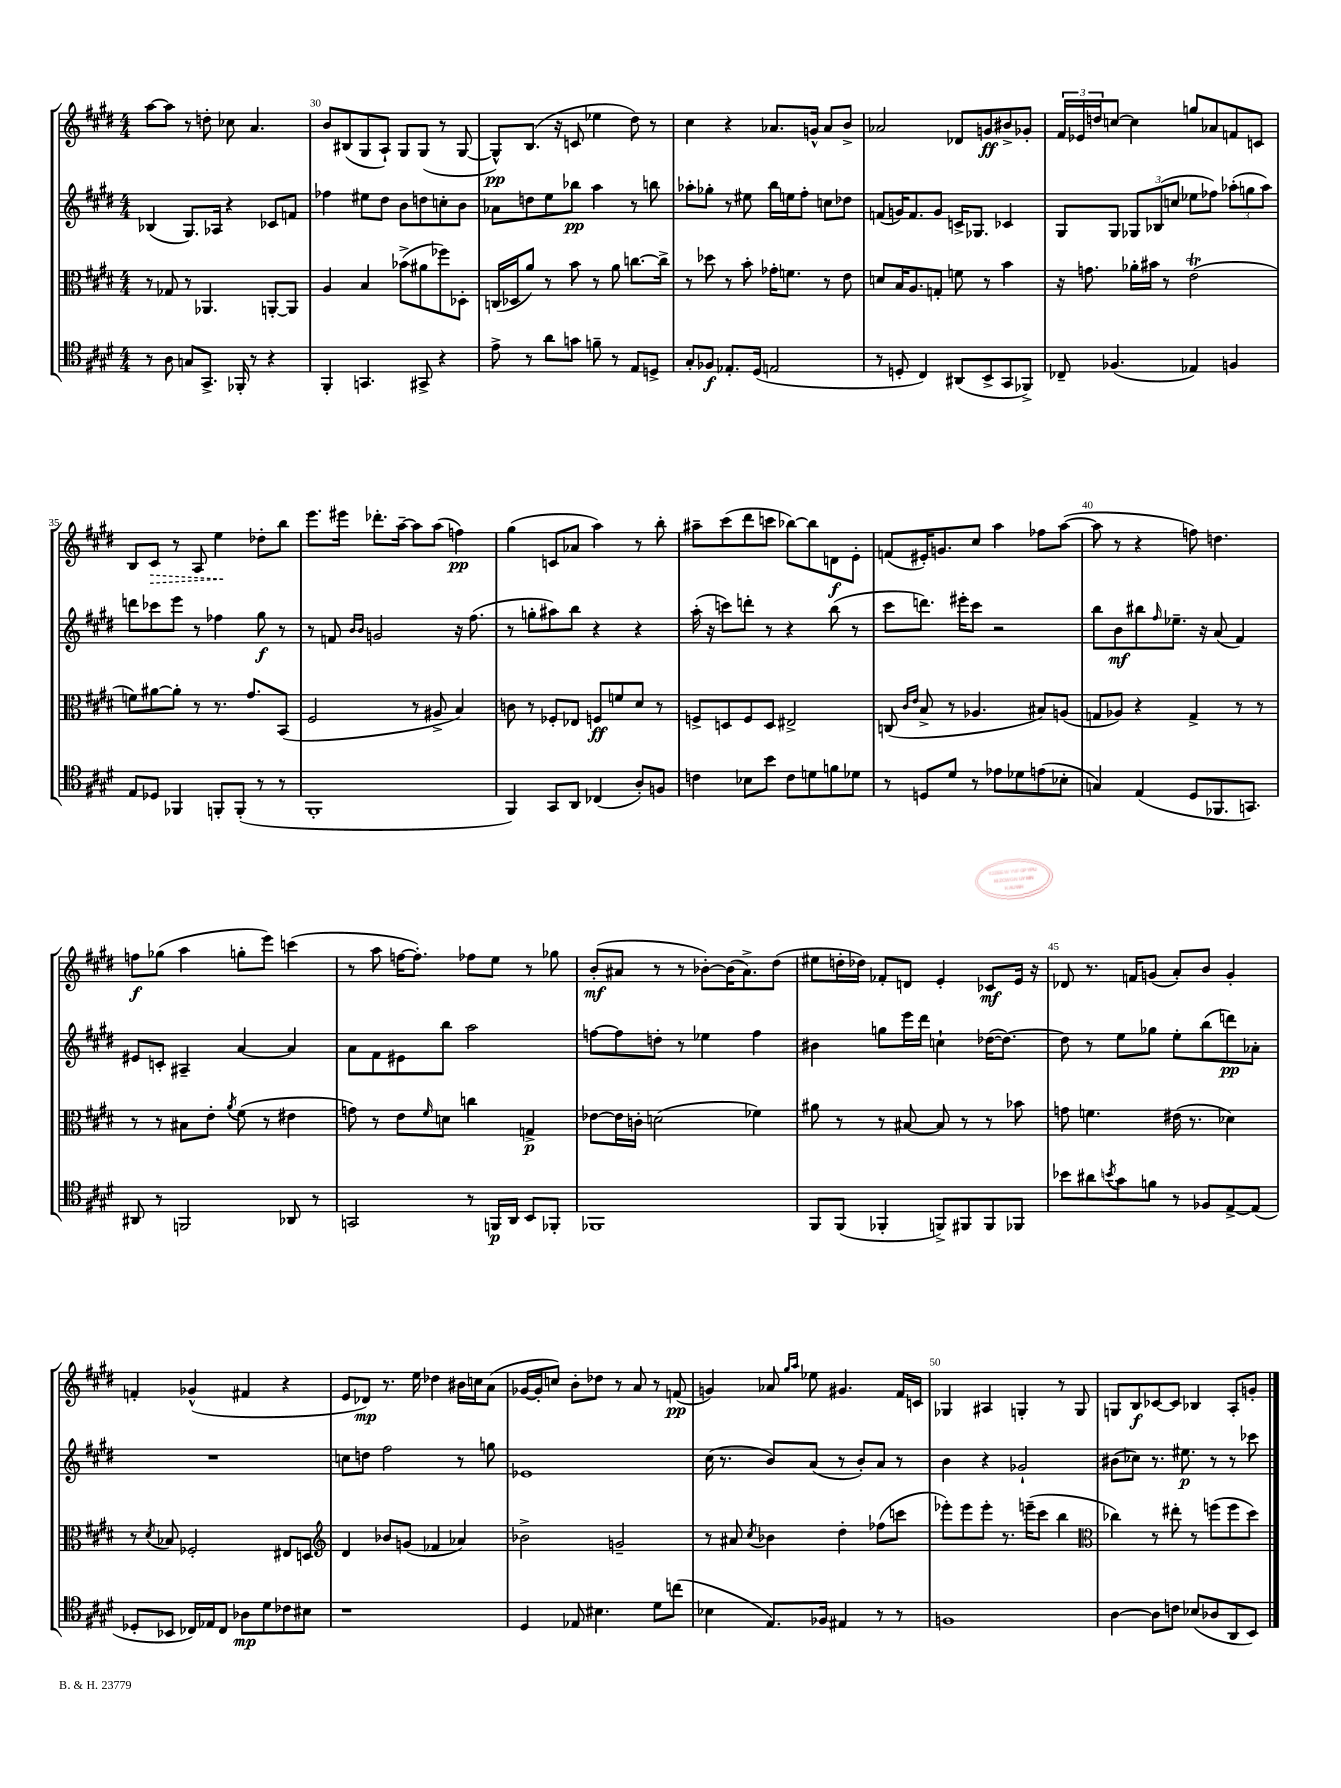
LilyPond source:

<<
\new StaffGroup <<
\new Staff = "s0" {
    \clef treble \key e \major \numericTimeSignature \time 4/4
    a''8~ a''8 r8 d''8-. ces''8 a'4. |
    b'8 bis8( gis8 a8-!) gis8 gis8( r8 gis8~ |
    gis8-^\pp) b8.( r16 c'8 ees''4 dis''8) r8 |
    cis''4 r4 aes'8. g'16-^ aes'8 b'8-> |
    aes'2 des'8 g'8\ff bis'8-> ges'8-. |
    \tuplet 3/2 { fis'16 ees'16 d''16 } c''8~ c''4 g''8 aes'8 f'8 c'8 |
    b8 \once \override Hairpin.style = #'dashed-line cis'8\> r8 a8 e''4\! des''8-. b''8 |
    e'''8. eis'''16 des'''8.-. a''16~-- a''8 a''8( f''4\pp) |
    gis''4( c'8 aes'8 a''4) r8 b''8-. |
    ais''8-- cis'''8( dis'''8 c'''8 bes''8~) bes''8 d'8\f e'8-. |
    f'8( eis'16-.) g'8. cis''8 a''4 fes''8 a''8~( |
    a''8 r8 r4 f''8) d''4. |
    f''8\f ges''8( a''4 g''8-. e'''8) c'''4( |
    r8 a''8 f''16~ f''8.-.) fes''8 e''8 r8 ges''8 |
    b'8-.\mf( ais'8 r8 r8 bes'8~-.) bes'16( ais'8.->) dis''8( |
    eis''8 d''16-. des''16) fes'8-. d'8 e'4-. ces'8\mf e'16 r16 |
    des'8 r8. f'16 g'8( a'8-.) b'8 g'4-. |
    f'4-. ges'4-^( fis'4 r4 |
    e'8 des'8\mp) r8. e''16 des''4 bis'16 c''16 a'8( |
    ges'16~ ges'16-. c''8) b'8-. des''8 r8 a'8 r8 f'8\pp( |
    g'4) aes'8 \grace { gis''16 a''16 } ees''8 gis'4. fis'16 c'16 |
    ges4 ais4 g4-. r8 g8 |
    g8 b8\f ces'8~ ces'8 bes4 a8-. g'8-. \bar "|." |
}
\new Staff = "s1" {
    \clef treble \key e \major \numericTimeSignature \time 4/4
    bes4( gis8.) aes16 r4 ces'8 f'8 |
    fes''4 eis''8 dis''8 b'8 d''8 c''8-. b'8 |
    aes'8 d''8 e''8 bes''8\pp a''4 r8 b''8 |
    aes''8-. ges''8-. r8 eis''8 b''16 e''16 fis''8-. c''8 des''8 |
    f'8( g'16) f'8. g'8 c'16-> ges8. ces'4 |
    gis8 gis8 \tuplet 3/2 { ges8 bes8( c''8 } ees''8 fes''8) \tuplet 3/2 { aes''8-.( g''8 aes''8) } |
    d'''8 ces'''8 e'''8 r8 fes''4 gis''8\f r8 |
    r8 f'8 \grace { b'16 b'16 } g'2 r16 fis''8.( |
    r8 g''8-. ais''8) b''8 r4 r4 |
    a''16-.( r16 c'''8) d'''8-. r8 r4 b''8( r8 |
    cis'''8 d'''8.) eis'''16-. cis'''8 r2 |
    b''8 b'8\mf bis''8 \grace { fis''16 } ees''8.-- r16 a'8( fis'4) |
    eis'8 c'8-. ais4-- a'4~ a'4 |
    a'8 fis'8 eis'8 b''8 a''2 |
    f''8~ f''8 d''8-. r8 ees''4 f''4 |
    bis'4 g''8 e'''16 dis'''16 c''4-! des''16~( des''8.~) |
    des''8 r8 e''8 ges''8 e''8-. b''8( d'''8\pp) aes'8-. |
    R1 |
    c''8 d''8 fis''2 r8 g''8 |
    ees'1 |
    cis''16( r8. b'8) a'8( r8 b'8-.) a'8 r8 |
    b'4 r4 ges'2-! |
    bis'8( ces''8) r8. eis''8.\p r8 r8 ces'''8 \bar "|." |
}
\new Staff = "s2" {
    \clef alto \key e \major \numericTimeSignature \time 4/4
    r8 ges8 r8 aes,4. a,8~-. a,8 |
    a4 b4 bes'8->( ais'8 fes''8) des8-. |
    c16( des16 a'8) r8 b'8 r8 a'8 c''8.~ c''16-> |
    r8 des''8 r8 b'8-. ges'16-. f'8. r8 e'8 |
    d'8 b16 a8. g8-. f'8 r8 b'4 |
    r16 g'8. aes'16-. bis'16 r8 e'2\trill( |
    f'8) ais'8~ ais'8-. r8 r8. gis'8. b,8( |
    fis2 r8 ais8-> b4) |
    c'8 r8 fes8-. ees8 f8\ff f'8 dis'8 r8 |
    f8-> d8 f8 d8 eis2-> |
    c8( \grace { cis'16 e'16 } b8-> r8 aes4. bis8) a8( |
    g8 aes8) r4 g4-> r8 r8 |
    r8 r8 bis8 e'8-. \acciaccatura { a'8 } fis'8( r8 eis'4 |
    g'8) r8 e'8 \grace { fis'16 } d'8 c''4 g4->\p |
    ees'8~ ees'16 c'16-. d'2( fes'4) |
    ais'8 r8 r8 bis8~ bis8 r8 r8 bes'8 |
    g'8 f'4. eis'16( r8. des'4) |
    r8 \acciaccatura { dis'8 } bes8 fes2-. eis8 d8 |
    \clef treble dis'4 bes'8 g'8( fes'4 aes'4) |
    bes'2-> g'2-- |
    r8 ais'8 \acciaccatura { cis''8 } bes'4 dis''4-. fes''8( c'''8 |
    ees'''8-.) ees'''8 ees'''8-. r8. e'''16--( cis'''8 b''4 |
    \clef alto ces''4) r8 eis''8-. r8 f''8( f''8 dis''8) \bar "|." |
}
\new Staff = "s3" {
    \clef tenor \key e \major \numericTimeSignature \time 4/4
    r8 a8 g8 gis,8.-> fes,16-. r8 r4 |
    fis,4-. g,4. gis,8-> r4 |
    e'8-> r8 a'8 g'8 f'8-- r8 e8 d8-> |
    gis8-. fes8\f ees8.-. dis16( e2 |
    r8 d8-. cis4) ais,8( b,8-> gis,8 fes,8->) |
    ces8-- fes4.( ees4) f4 |
    e8 des8 fes,4 f,8-. f,8-.( r8 r8 |
    fis,1-. |
    fis,4) gis,8 a,8 ces4( a8-.) f8 |
    c'4 bes8 b'8 c'8 d'8 f'8 des'8 |
    r8 d8 dis'8 r8 ees'8 des'8 e'8( bes8-. |
    g4) e4( dis8 fes,8. g,8.) |
    ais,8 r8 f,2 aes,8 r8 |
    g,2 r8 f,16\p a,16 b,8 fes,8-. |
    fes,1 |
    fis,8 fis,8( fes,4-. f,8->) fis,8 fis,8 fes,8 |
    bes'8 ais'8 \acciaccatura { b'8 } gis'8 f'8 r8 fes8 e8~-> e8( |
    des8-. bes,8 ces16) ees16 ces8 aes8\mp dis'8 ces'8 bis8 |
    r1 |
    dis4 ees8 bis4. dis'8 c''8( |
    bes4 e8.) fes16 eis4 r8 r8 |
    f1 |
    a4~ a8 c'8 bes8( aes8 a,8 b,8) \bar "|." |
}
>>
>>
\layout { \context { \Score currentBarNumber = #29 \override BarNumber.break-visibility = ##(#f #t #t) barNumberVisibility = #(every-nth-bar-number-visible 5) } }
